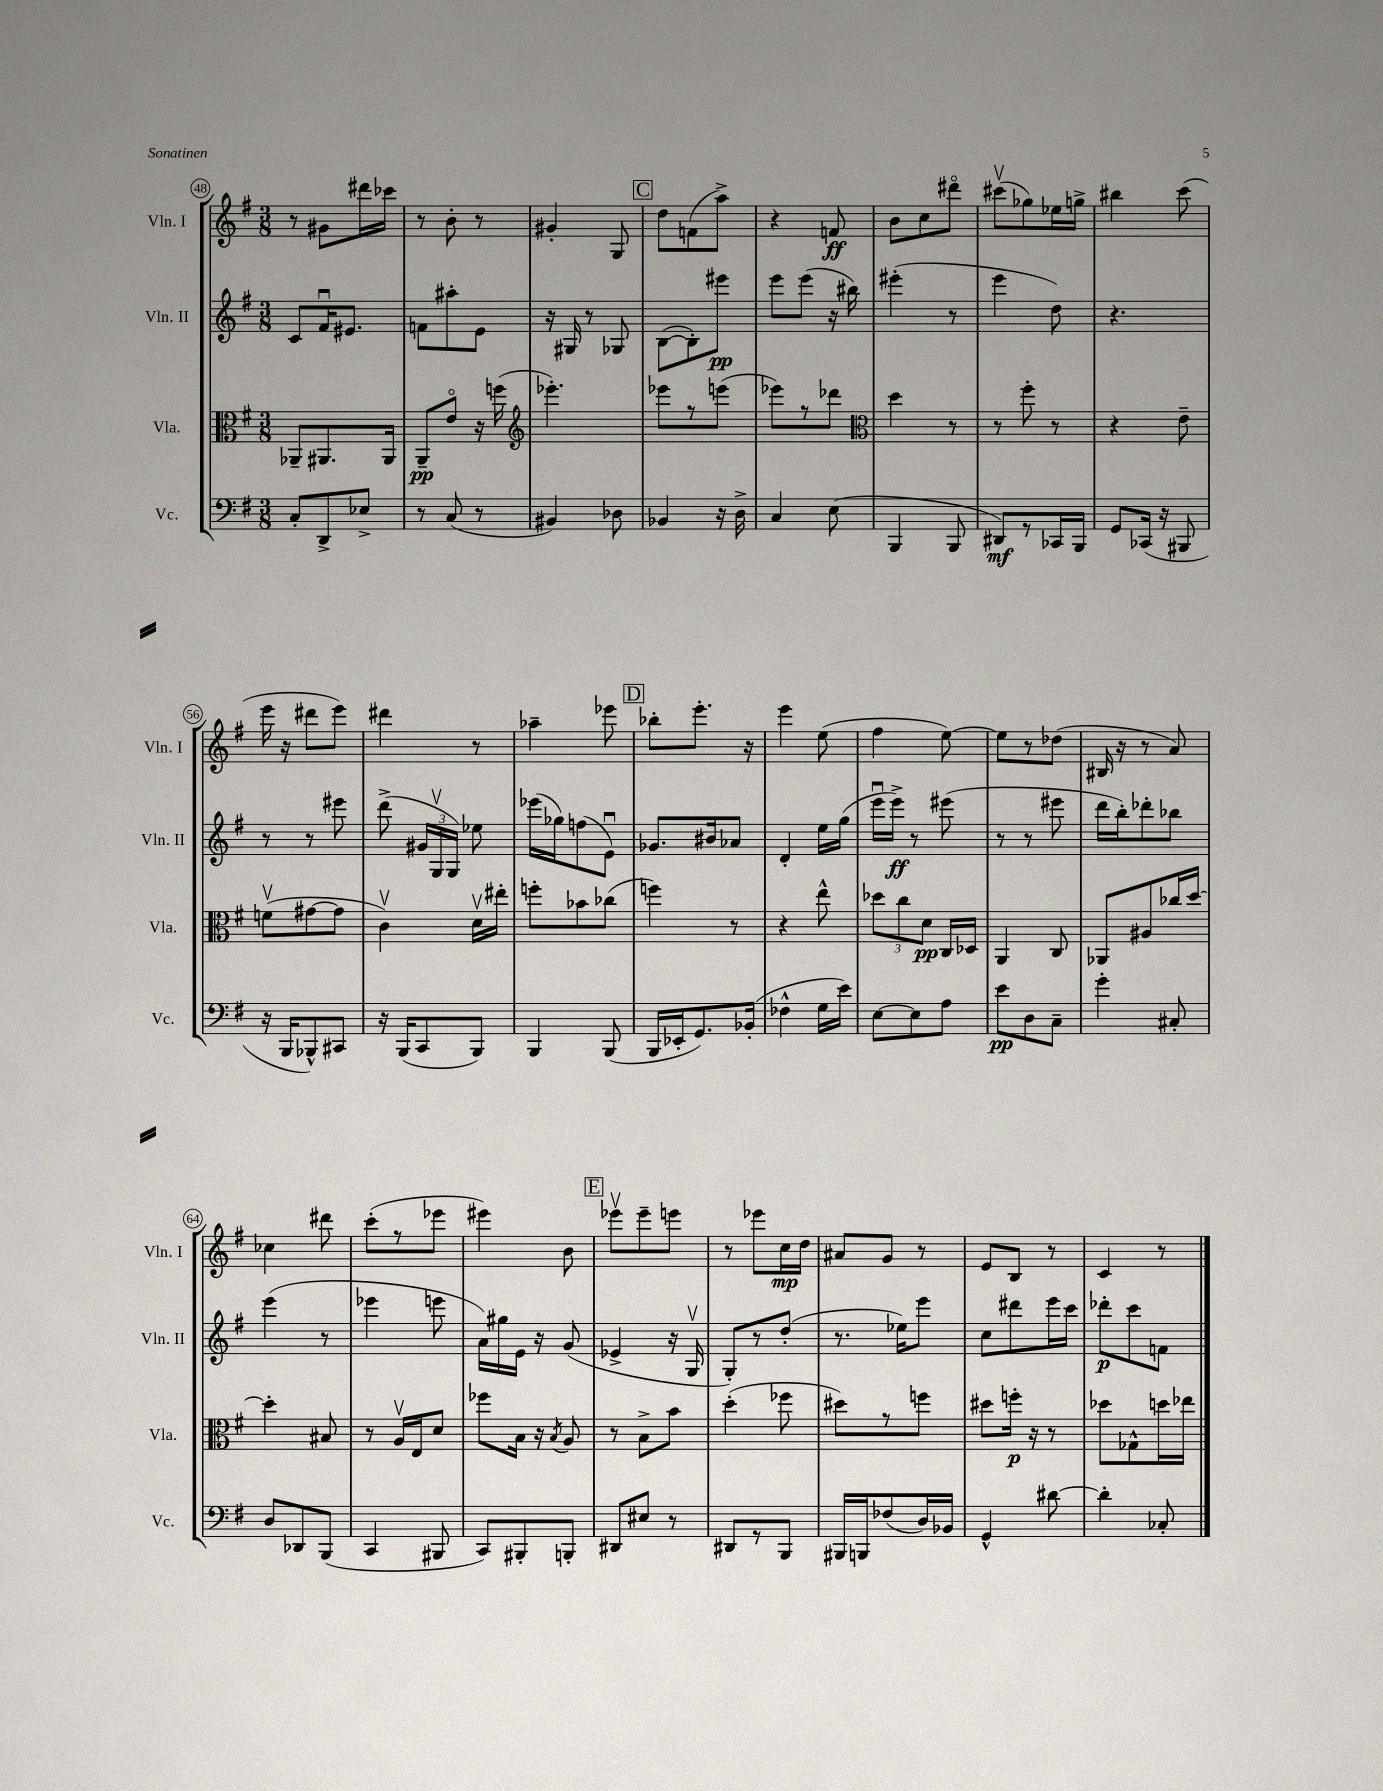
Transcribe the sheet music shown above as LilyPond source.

<<
\new StaffGroup <<
\new Staff = "s0" \with { instrumentName = "Vln. I" shortInstrumentName = "Vln. I" } {
    \clef treble \key g \major \numericTimeSignature \time 3/8
    \autoBeamOff r8 gis'8[ dis'''16 ces'''16] |
    r8 b'8-. r8 |
    gis'4-. g8 |
    \mark \markup { \box "C" } d''8[ f'8( a''8]->) |
    r4 f'8\ff |
    b'8[ c''8 dis'''8]\flageolet |
    cis'''8[\upbow( ges''8) ees''16 g''16]-> |
    bis''4 c'''8( |
    e'''16 r16 dis'''8[ e'''8]) |
    dis'''4 r8 |
    aes''4-- ees'''8 |
    \mark \markup { \box "D" } bes''8[-. e'''8.]-. r16 |
    e'''4 e''8( |
    fis''4 e''8~) |
    e''8[ r8 des''8]( |
    bis16 r16 r8 a'8) |
    ces''4 dis'''8 |
    c'''8[-.( r8 ees'''8] |
    eis'''4) b'8 |
    \mark \markup { \box "E" } ees'''8[\upbow ees'''8-- e'''8] |
    r8 ees'''8[ c''16\mp d''16] |
    ais'8[ g'8] r8 |
    e'8[ b8] r8 |
    c'4 r8 \bar "|." |
}
\new Staff = "s1" \with { instrumentName = "Vln. II" shortInstrumentName = "Vln. II" } {
    \clef treble \key g \major \numericTimeSignature \time 3/8
    \autoBeamOff c'8[ fis'16\downbow eis'8.] |
    f'8[ ais''8-. e'8] |
    r16 gis16 r8 ges8 |
    \mark \markup { \box "C" } b8[~( b8-.) eis'''8]\pp |
    e'''8[ e'''8]( r16 bis''16) |
    eis'''4-.( r8 |
    e'''4 d''8) |
    r4. |
    r8 r8 eis'''8 |
    d'''8->( \tuplet 3/2 { gis'16[ g16\upbow g16]) } ees''8 |
    ees'''16[( ges''16) f''8( e'8]\downbow) |
    \mark \markup { \box "D" } ges'8.[ bis'16 aes'8] |
    d'4-. e''16[ g''16]( |
    e'''16[\downbow e'''16]->\ff) r8 eis'''8( |
    r8 r8 eis'''8 |
    d'''16[ b''16-.) des'''8-. bes''8] |
    e'''4( r8 |
    ees'''4 e'''8 |
    a'16[) gis''16 e'16] r16 g'8( |
    \mark \markup { \box "E" } ees'4-> r16 g16\upbow |
    g8[-.) r8 d''8]-.( |
    r8. ees''16[) e'''8] |
    c''8[ dis'''8 e'''16 c'''16] |
    des'''8[-.\p c'''8 f'8] \bar "|." |
}
\new Staff = "s2" \with { instrumentName = "Vla." shortInstrumentName = "Vla." } {
    \clef alto \key g \major \numericTimeSignature \time 3/8
    \autoBeamOff aes,8[-- ais,8. ais,16] |
    a,8[--\pp e'8]\flageolet r16 f''16( |
    \clef treble ees'''4.-.) |
    \mark \markup { \box "C" } ees'''8[ r8 e'''8]( |
    ees'''8[) r8 des'''8] |
    \clef alto d''4 r8 |
    r8 fis''8-. r8 |
    r4 e'8-- |
    f'8[\upbow( gis'8~ gis'8] |
    c'4\upbow) d'16[\upbow eis''16]-. |
    f''8[-. bes'8 ces''8]( |
    \mark \markup { \box "D" } f''4) r8 |
    r4 e''8-^ |
    \tuplet 3/2 { des''8[ c''8 d'8]\pp } c16[ des16] |
    a,4 c8 |
    aes,8[ ais8 ces''16 d''16]~ |
    d''4-. bis8 |
    r8 a16[\upbow e16 d'8] |
    fes''8[ b16] r16 \acciaccatura { b8 } a8 |
    \mark \markup { \box "E" } r8 b8[-> b'8] |
    d''4-.( fes''8 |
    dis''8[) r8 f''8] |
    dis''8[ f''16]-.\p r16 r8 |
    des''8[ ges8-^ d''16 ees''16] \bar "|." |
}
\new Staff = "s3" \with { instrumentName = "Vc." shortInstrumentName = "Vc." } {
    \clef bass \key g \major \numericTimeSignature \time 3/8
    \autoBeamOff c8[-. d,8-> ees8]-> |
    r8 c8( r8 |
    bis,4) des8 |
    \mark \markup { \box "C" } bes,4 r16 d16-> |
    c4 e8( |
    b,,4 b,,8 |
    dis,8[\mf) r8 ces,16 b,,16] |
    g,8[ ces,16]( r16 bis,,8 |
    r16 b,,16[ bes,,8-^) cis,8] |
    r16 b,,16[( c,8 b,,8]) |
    b,,4 b,,8( |
    \mark \markup { \box "D" } b,,16[ ees,16-. g,8.) bes,16]-.( |
    fes4-^ g16[ e'16]) |
    e8[~ e8 a8] |
    e'8[\pp d8 c8]-- |
    g'4-. cis8-. |
    d8[ des,8 b,,8]( |
    c,4 bis,,8 |
    c,8[) bis,,8-. b,,8]-. |
    \mark \markup { \box "E" } dis,8[ eis8] r8 |
    dis,8[ r8 b,,8] |
    bis,,16[ b,,16 fes8( d16) bes,16] |
    g,4-^ dis'8~ |
    dis'4-. ces8-. \bar "|." |
}
>>
>>
\layout { \context { \Score currentBarNumber = #48 \override BarNumber.stencil = #(make-stencil-circler 0.1 0.3 ly:text-interface::print) } }
